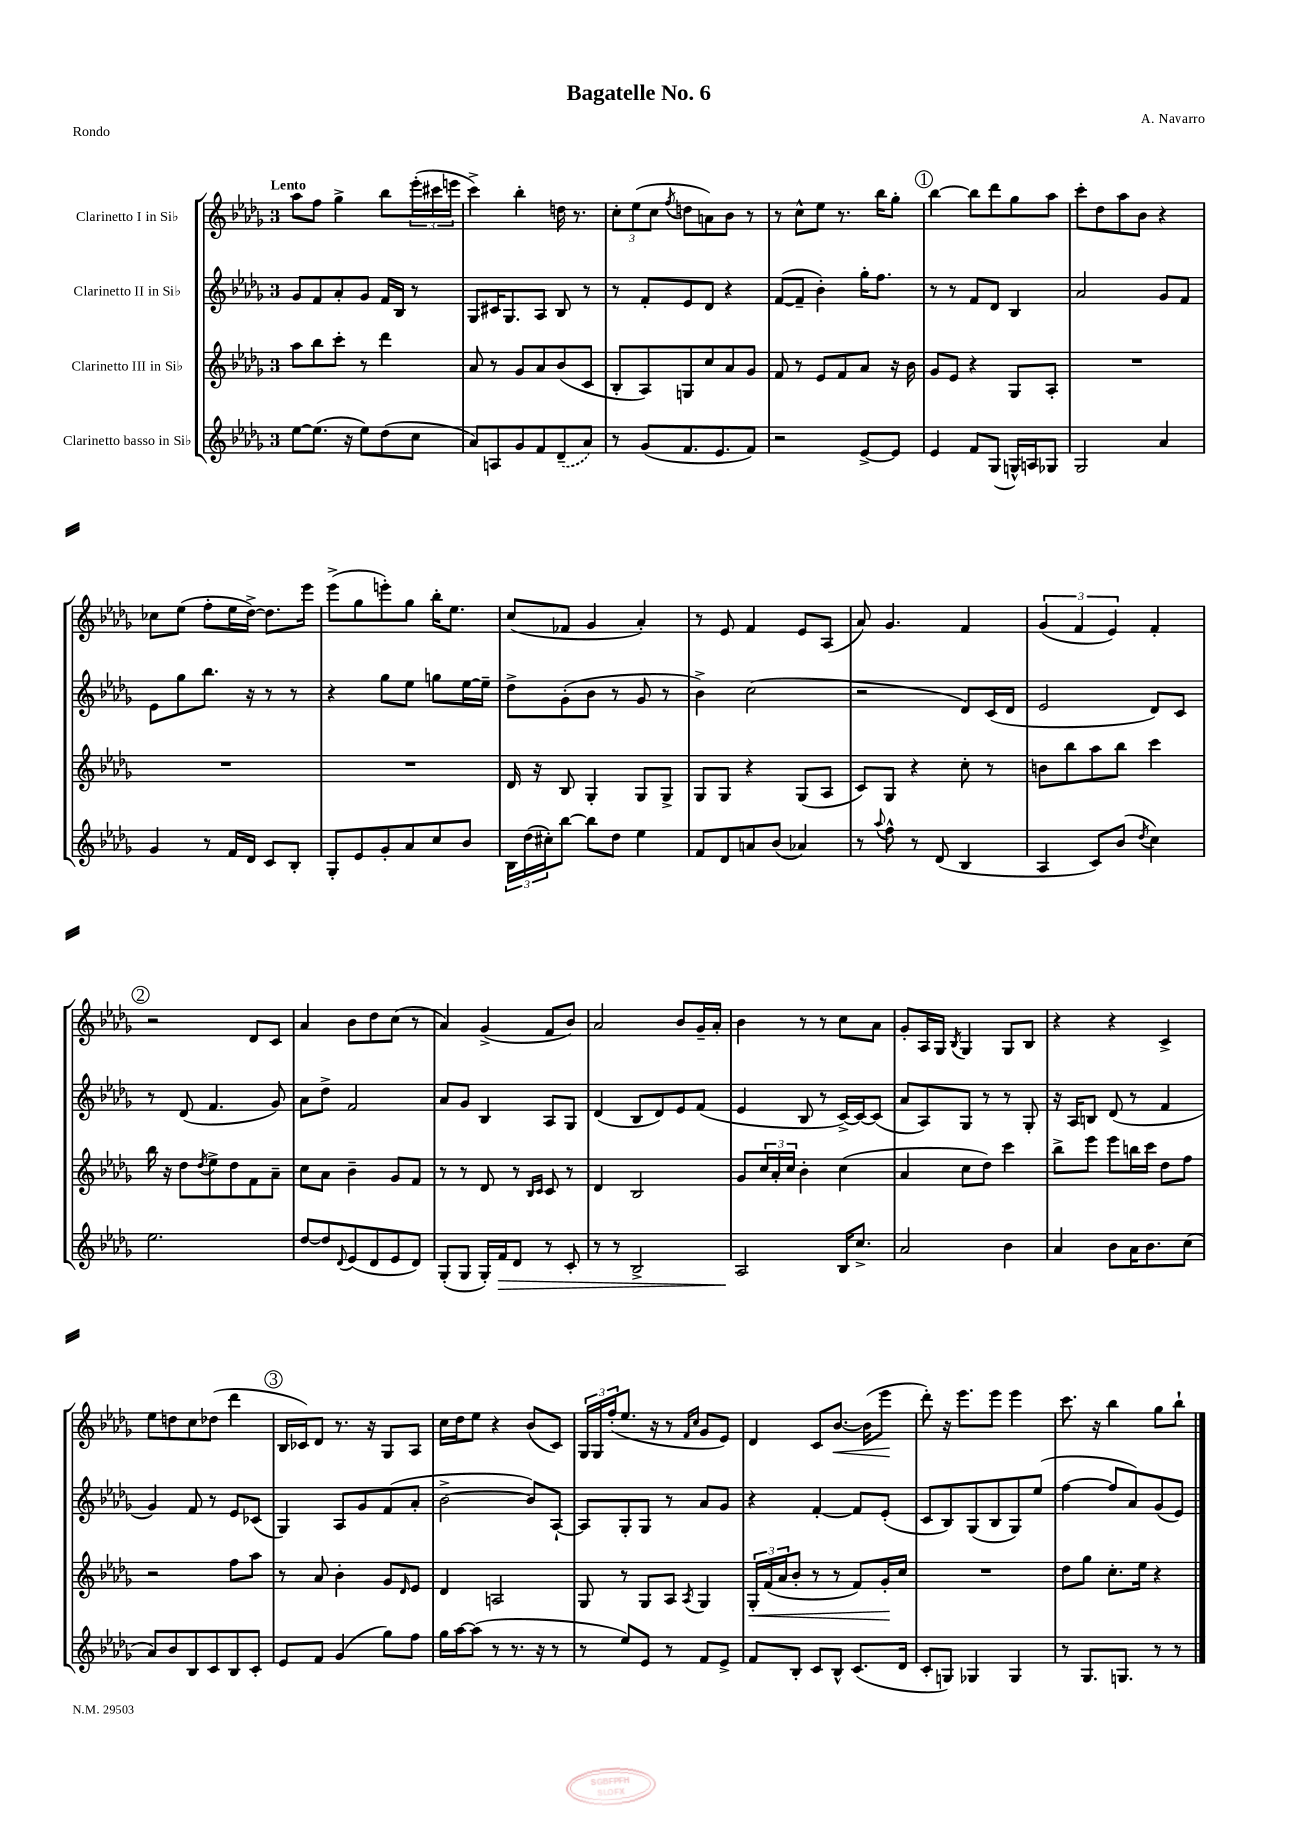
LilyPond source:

\header { title = "Bagatelle No. 6" composer = "A. Navarro" piece = "Rondo" }
<<
\new StaffGroup <<
\new Staff = "s0" \with { instrumentName = "Clarinetto I in Sib" } {
    \clef treble \key des \major \once \override Staff.TimeSignature.style = #'single-digit \time 3/4 \tempo "Lento"
    aes''8 f''8 ges''4-> bes''8 \tuplet 3/2 { ees'''16-.( cis'''16 e'''16 } |
    c'''4->) bes''4-. d''16 r8. |
    \tuplet 3/2 { c''8-. ees''8( c''8 } \acciaccatura { f''8 } d''8 a'8) bes'8 r8 |
    r8 c''8-^ ees''8 r8. bes''16 ges''8-. |
    \mark \markup { \circle "1" } bes''4~ bes''8 des'''8 ges''8 aes''8 |
    c'''8-. des''8 aes''8 bes'8 r4 |
    ces''8 ees''8( f''8-. ees''16 des''16~->) des''8. ees'''16 |
    ees'''8->( ges''8 e'''8-.) ges''8 bes''16-. ees''8. |
    c''8( fes'8 ges'4 aes'4-.) |
    r8 ees'8 f'4 ees'8 aes8( |
    aes'8) ges'4. f'4 |
    \tuplet 3/2 { ges'4( f'4 ees'4) } f'4-. |
    \mark \markup { \circle "2" } r2 des'8 c'8 |
    aes'4 bes'8 des''8 c''8( r8 |
    aes'4) ges'4->( f'8 bes'8) |
    aes'2 bes'8 ges'16-- aes'16-. |
    bes'4 r8 r8 c''8 aes'8 |
    ges'8-. aes16 ges16 \acciaccatura { bes8 } ges4 ges8 bes8 |
    r4 r4 c'4-> |
    ees''8 d''8 c''8 des''8( des'''4 |
    \mark \markup { \circle "3" } bes16 ces'16) des'8 r8. r16 ges8 aes8 |
    c''16 des''16 ees''8 r4 bes'8( c'8) |
    \tuplet 3/2 { ges16 ges16 f''16-.( } ees''8. r16 r8 \grace { f'16 c''16 } ges'8 ees'8) |
    des'4 c'8 bes'8.~\< bes'16( ees'''8\! |
    des'''8-.) r16 ees'''8. ees'''8 ees'''4 |
    c'''8. r16 bes''4 ges''8 bes''8-! \bar "|." |
}
\new Staff = "s1" \with { instrumentName = "Clarinetto II in Sib" } {
    \clef treble \key des \major \once \override Staff.TimeSignature.style = #'single-digit \time 3/4
    ges'8 f'8 aes'8-. ges'8 f'16 bes16 r8 |
    ges8 cis'16 ges8. aes8 bes8 r8 |
    r8 f'8-. ees'8 des'8 r4 |
    f'8~( f'8-- bes'4-.) ges''16-. f''8. |
    \mark \markup { \circle "1" } r8 r8 f'8 des'8 bes4 |
    aes'2 ges'8 f'8 |
    ees'8 ges''8 bes''8. r16 r8 r8 |
    r4 ges''8 ees''8 g''8 ees''16~ ees''16-- |
    des''8-> ges'8-.( bes'8 r8 ges'8 r8 |
    bes'4->) c''2( |
    r2 des'8) c'16( des'16 |
    ees'2 des'8) c'8 |
    \mark \markup { \circle "2" } r8 des'8( f'4. ges'8) |
    aes'8 des''8-> f'2 |
    aes'8 ges'8 bes4 aes8 ges8 |
    des'4( bes8 des'8) ees'8 f'8( |
    ees'4 bes8 r8 c'16~->) c'16~ c'8( |
    aes'8 aes8) ges8 r8 r8 ges8-. |
    r16 aes16 b8 des'8( r8 f'4 |
    ges'4) f'8 r8 ees'8 ces'8( |
    \mark \markup { \circle "3" } ges4) aes8 ges'8 f'8( aes'8-. |
    bes'2~-> bes'8) aes8~-! |
    aes8 ges8-. ges8 r8 aes'8 ges'8 |
    r4 f'4~-. f'8 ees'8-.( |
    c'8 bes8) ges8( bes8 ges8) ees''8( |
    f''4~ f''8 aes'8) ges'8( ees'8) \bar "|." |
}
\new Staff = "s2" \with { instrumentName = "Clarinetto III in Sib" } {
    \clef treble \key des \major \once \override Staff.TimeSignature.style = #'single-digit \time 3/4
    aes''8 bes''8 c'''8-. r8 des'''4 |
    aes'8 r8 ges'8 aes'8 bes'8( c'8 |
    bes8-. aes8) g8 c''8 aes'8 ges'8 |
    f'8 r8 ees'8 f'8 aes'8 r16 bes'16 |
    \mark \markup { \circle "1" } ges'8 ees'8 r4 ges8 aes8-. |
    R2. |
    R2. |
    R2. |
    des'16 r16 bes8 ges4-. ges8 ges8-> |
    ges8 ges8 r4 ges8( aes8 |
    c'8) ges8 r4 c''8-. r8 |
    b'8 bes''8 aes''8 bes''8 c'''4 |
    \mark \markup { \circle "2" } bes''16 r16 des''8 \acciaccatura { des''8 } ees''8-> des''8 f'8 aes'8-- |
    c''8 aes'8 bes'4-- ges'8 f'8 |
    r8 r8 des'8 r8 \grace { bes16 c'16 } c'8 r8 |
    des'4 bes2 |
    ges'8 \tuplet 3/2 { c''16 aes'16-. c''16 } bes'4-. c''4( |
    aes'4 c''8 des''8) c'''4 |
    bes''8-> ees'''8 ees'''8 b''16 c'''16 des''8 f''8 |
    r2 f''8 aes''8 |
    \mark \markup { \circle "3" } r8 aes'8 bes'4-. ges'8 \grace { des'16 } ees'8 |
    des'4 a2 |
    ges8 r8 ges8 aes8 \acciaccatura { aes8 } ges4 |
    \tuplet 3/2 { ges16-.\< f'16( aes'16 } bes'8-. r8 r8 f'8) ges'16-.\! c''16 |
    R2. |
    des''8 ges''8 c''8.-. ees''16 r4 \bar "|." |
}
\new Staff = "s3" \with { instrumentName = "Clarinetto basso in Sib" } {
    \clef treble \key des \major \once \override Staff.TimeSignature.style = #'single-digit \time 3/4
    ees''8~ ees''8.( r16 ees''8) des''8( c''8 |
    aes'8) a8 ges'8 f'8 \once \slurDashed des'8--( aes'8) |
    r8 ges'8( f'8. ees'8. f'8) |
    r2 ees'8~-> ees'8 |
    \mark \markup { \circle "1" } ees'4 f'8 ges8( g16-^) a16 ges8 |
    ges2 aes'4 |
    ges'4 r8 f'16 des'16 c'8 bes8-. |
    ges8-. ees'8 ges'8-. aes'8 c''8 bes'8 |
    \tuplet 3/2 { bes16 des''16( cis''16-.) } bes''8~ bes''8 des''8 ees''4 |
    f'8 des'8 a'8 bes'8( aes'4) |
    r8 \appoggiatura { aes''8 } f''8-^ r8 des'8( bes4 |
    aes4 c'8) bes'8( \acciaccatura { des''8 } c''4) |
    \mark \markup { \circle "2" } ees''2. |
    des''8~ des''8 \appoggiatura { des'8 } ees'8( des'8 ees'8 des'8) |
    ges8-.( ges8 ges16-.) f'16\> des'8 r8 c'8-. |
    r8 r8 bes2-> |
    aes2\! bes16 c''8.-> |
    aes'2 bes'4 |
    aes'4 bes'8 aes'16 bes'8. c''8( |
    aes'8) bes'8 bes8 c'8 bes8 c'8-. |
    \mark \markup { \circle "3" } ees'8 f'8 ges'4( ges''8) f''8 |
    ges''16 aes''16~ aes''8( r8 r8. r16 r8 |
    r8 ees''8) ees'8 r8 f'8 ees'8-> |
    f'8 bes8-. c'8 bes8-^ c'8.( des'16 |
    c'8-. g8) ges4 ges4 |
    r8 ges8. g8. r8 r8 \bar "|." |
}
>>
>>
\layout { \context { \Score \remove "Bar_number_engraver" } }
